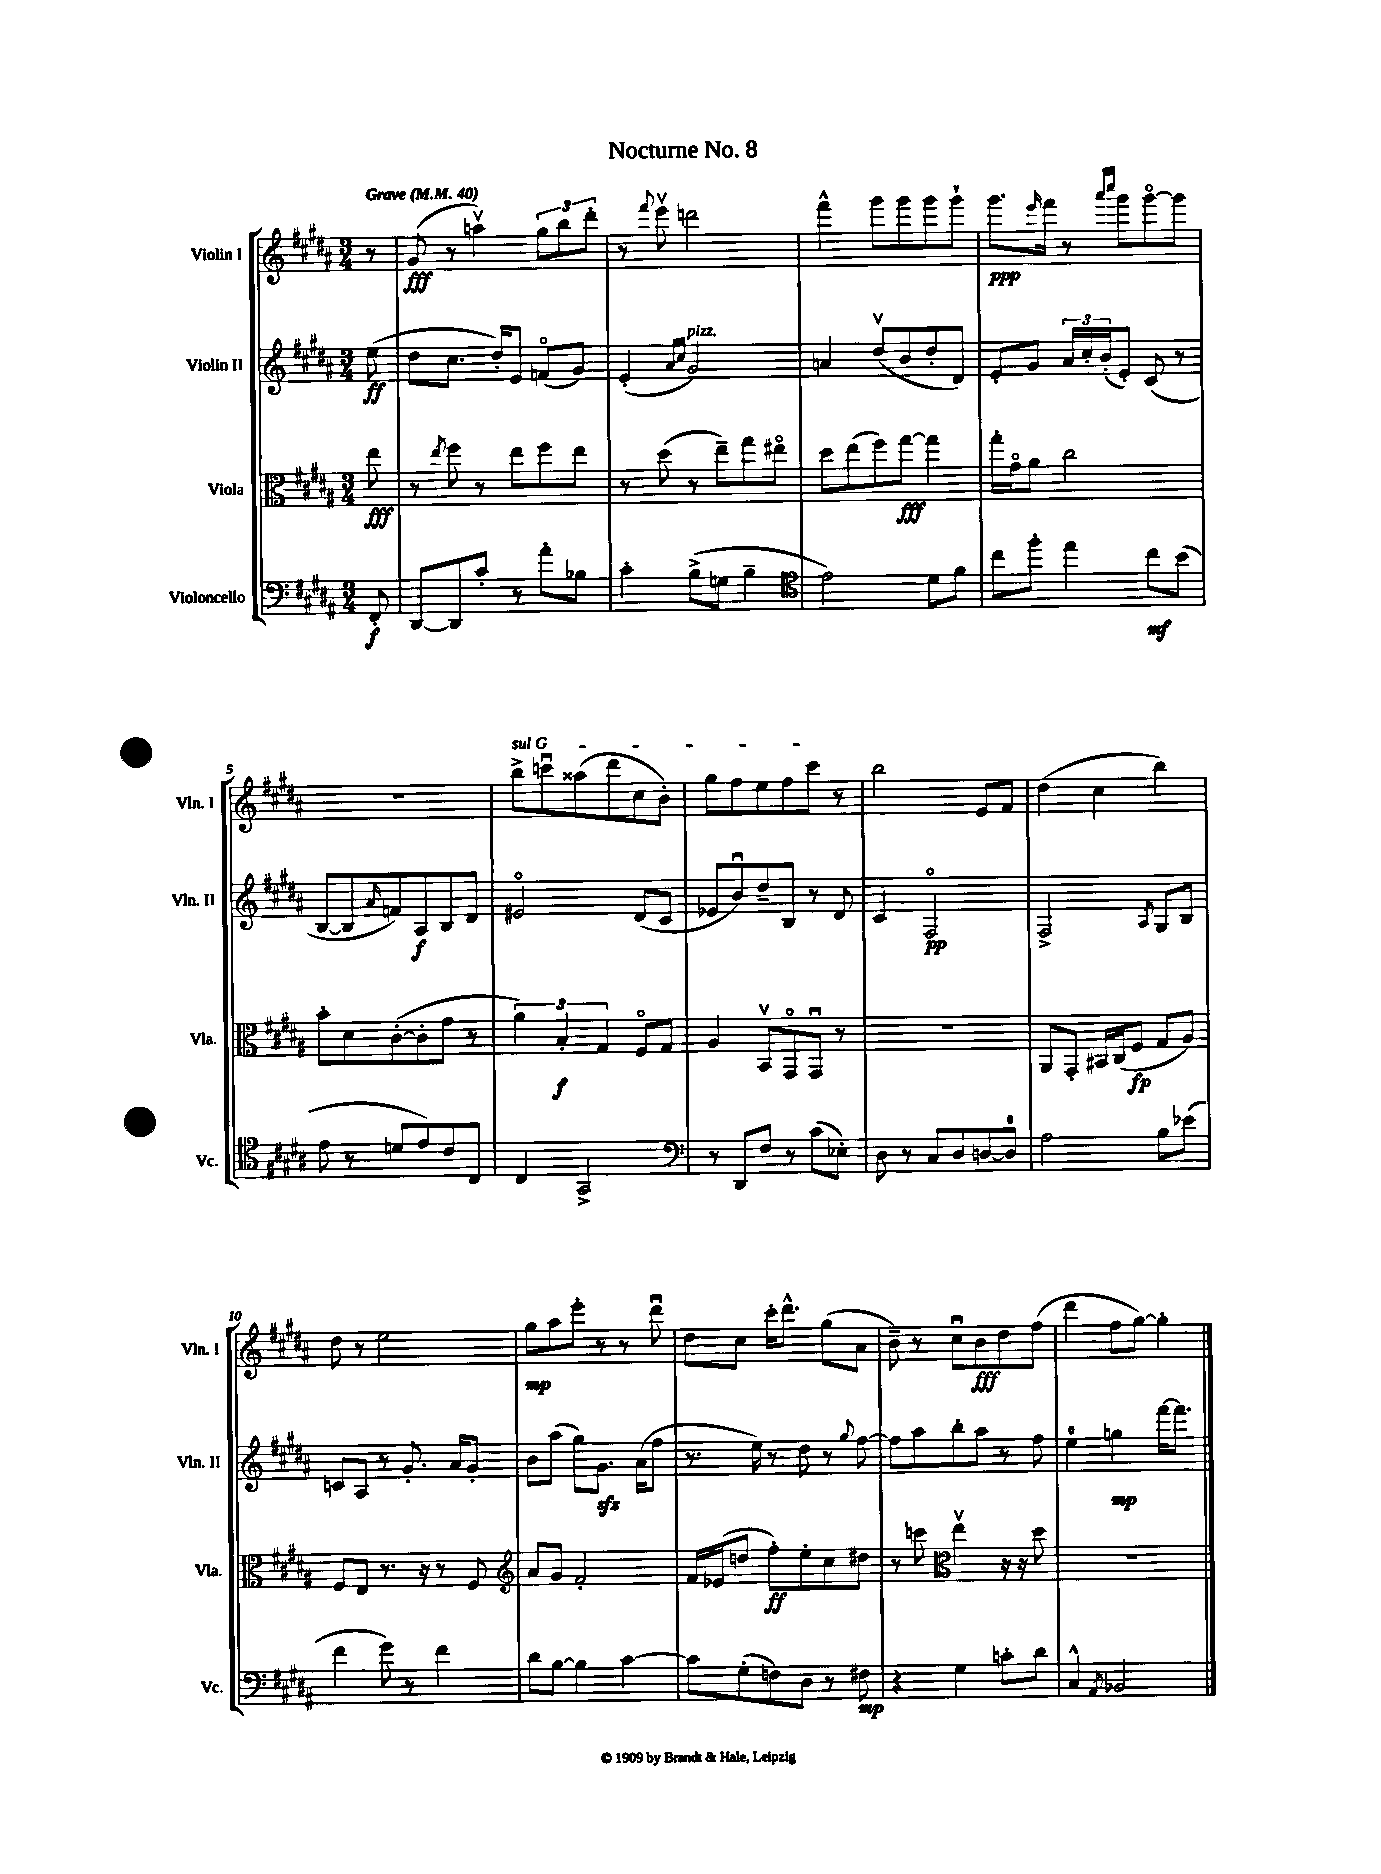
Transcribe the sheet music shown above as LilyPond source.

\header { title = "Nocturne No. 8" }
<<
\new StaffGroup <<
\new Staff = "s0" \with { instrumentName = "Violin I" shortInstrumentName = "Vln. I" } {
    \clef treble \key b \major \numericTimeSignature \time 3/4 \partial 8 \tempo "Grave" 4 = 40
    r8 |
    gis'8\fff( r8 a''4\upbow) \tuplet 3/2 { gis''8 b''8 dis'''8-. } |
    r8 \appoggiatura { fis'''8 } e'''8\upbow d'''2 |
    fis'''4-^ gis'''8 gis'''8 gis'''8 gis'''8-! |
    gis'''8.\ppp \grace { e'''16 } fis'''16 r8 \grace { ais'''16 cis''''16 } gis'''8 gis'''8~\flageolet gis'''8 |
    R2. |
    \once \override TextSpanner.bound-details.left.text = \markup { \italic "sul G" } b''8->\startTextSpan c'''8\downbow aisis''8( dis'''8 cis''8 b'8-.) |
    gis''8 fis''8 e''8 fis''8 cis'''8\stopTextSpan r8 |
    b''2 e'8 fis'8 |
    dis''4( cis''4 b''4) |
    dis''8 r8 e''2 |
    gis''8\mp ais''8 e'''8-. r8 r8 dis'''8\downbow |
    dis''8 cis''8 cis'''16-. dis'''8.-^ gis''8( ais'8 |
    b'8--) r8 cis''8\downbow b'8\fff dis''8 fis''8( |
    dis'''4 fis''8 gis''8~) gis''4-. \bar "|." |
}
\new Staff = "s1" \with { instrumentName = "Violin II" shortInstrumentName = "Vln. II" } {
    \clef treble \key b \major \numericTimeSignature \time 3/4 \partial 8
    e''8\ff( |
    dis''8 cis''8. dis''16-.) e'8 f'8\flageolet( gis'8) |
    e'4-.( \grace { ais'16 cis''16 } gis'2^\markup { \italic "pizz." }) |
    a'4 dis''8\upbow( b'8 dis''8-. dis'8) |
    e'8-. gis'8 \tuplet 3/2 { ais'16 cis''16-. b'16-.( } e'8-.) cis'8( r8 |
    b8~ b8 \grace { ais'16 } f'8) ais8\f b8 dis'8 |
    eis'2\flageolet dis'8( cis'8 |
    ees'8 b'8\downbow) dis''8-- b8 r8 dis'8 |
    cis'4 fis2\flageolet\pp |
    fis2-> \acciaccatura { ais8 } gis8 b8 |
    c'8 ais8 r8 gis'8.-. ais'16 gis'8-. |
    b'8 ais''8( gis''8) gis'8.\sfz ais'16( fis''8 |
    r8. e''16) r8 dis''8 r8 \appoggiatura { gis''8 } fis''8~ |
    fis''8 ais''8 b''8-. ais''8 r8 fis''8 |
    e''4-0 g''4\mp fis'''16~ fis'''8. \bar "|." |
}
\new Staff = "s2" \with { instrumentName = "Viola" shortInstrumentName = "Vla." } {
    \clef alto \key b \major \numericTimeSignature \time 3/4 \partial 8
    e''8\fff |
    r8 \acciaccatura { e''8 } fis''8 r8 e''8 fis''8 e''8 |
    r8 dis''8( r8 e''8--) gis''8 eis''8\flageolet |
    dis''8 e''8( fis''8) gis''8~\fff gis''4 |
    gis''16-. gis'16\flageolet ais'8 cis''2 |
    b'8-. dis'8 cis'8~-.( cis'8-. gis'8 r8 |
    \tuplet 3/2 { ais'4) b4-.\f gis4 } fis8\flageolet gis8 |
    ais4 b,8\upbow gis,8\flageolet gis,8\downbow r8 |
    R2. |
    ais,8 gis,8-. bis,16 cis16( fis8\fp gis8 ais8) |
    fis8 e8 r8. r16 r8 fis8 |
    \clef treble ais'8 gis'8 fis'2-. |
    fis'16 ees'16( d''8 fis''8-.\ff) e''8-. cis''8 dis''8 |
    r8 c'''8 \clef alto e''4\upbow r16 r16 dis''8 |
    R2. \bar "|." |
}
\new Staff = "s3" \with { instrumentName = "Violoncello" shortInstrumentName = "Vc." } {
    \clef bass \key b \major \numericTimeSignature \time 3/4 \partial 8
    fis,8-.\f |
    dis,8~ dis,8 cis'8-. r8 ais'8-. bes8 |
    cis'4-. b8->( g8 b4-- |
    \clef tenor e'2) dis'8 fis'8 |
    cis''8 fis''8-. e''4 cis''8\mf b'8( |
    e'8 r8 d'8 e'8) cis'8 cis8 |
    cis4 gis,2-> |
    \clef bass r8 dis,8 fis8 r8 cis'8( ees8-.) |
    dis8 r8 cis8 dis8 d8~ d8-0 |
    ais2 b8 ees'8( |
    fis'4 gis'8) r8 fis'4 |
    dis'8 b8~ b4 cis'4~ |
    cis'8 gis8-.( f8) dis8 r8 fis8\mp |
    r4 gis4 c'8-. dis'8 |
    cis4-^ \acciaccatura { ais,8 } bes,2 \bar "|." |
}
>>
>>
